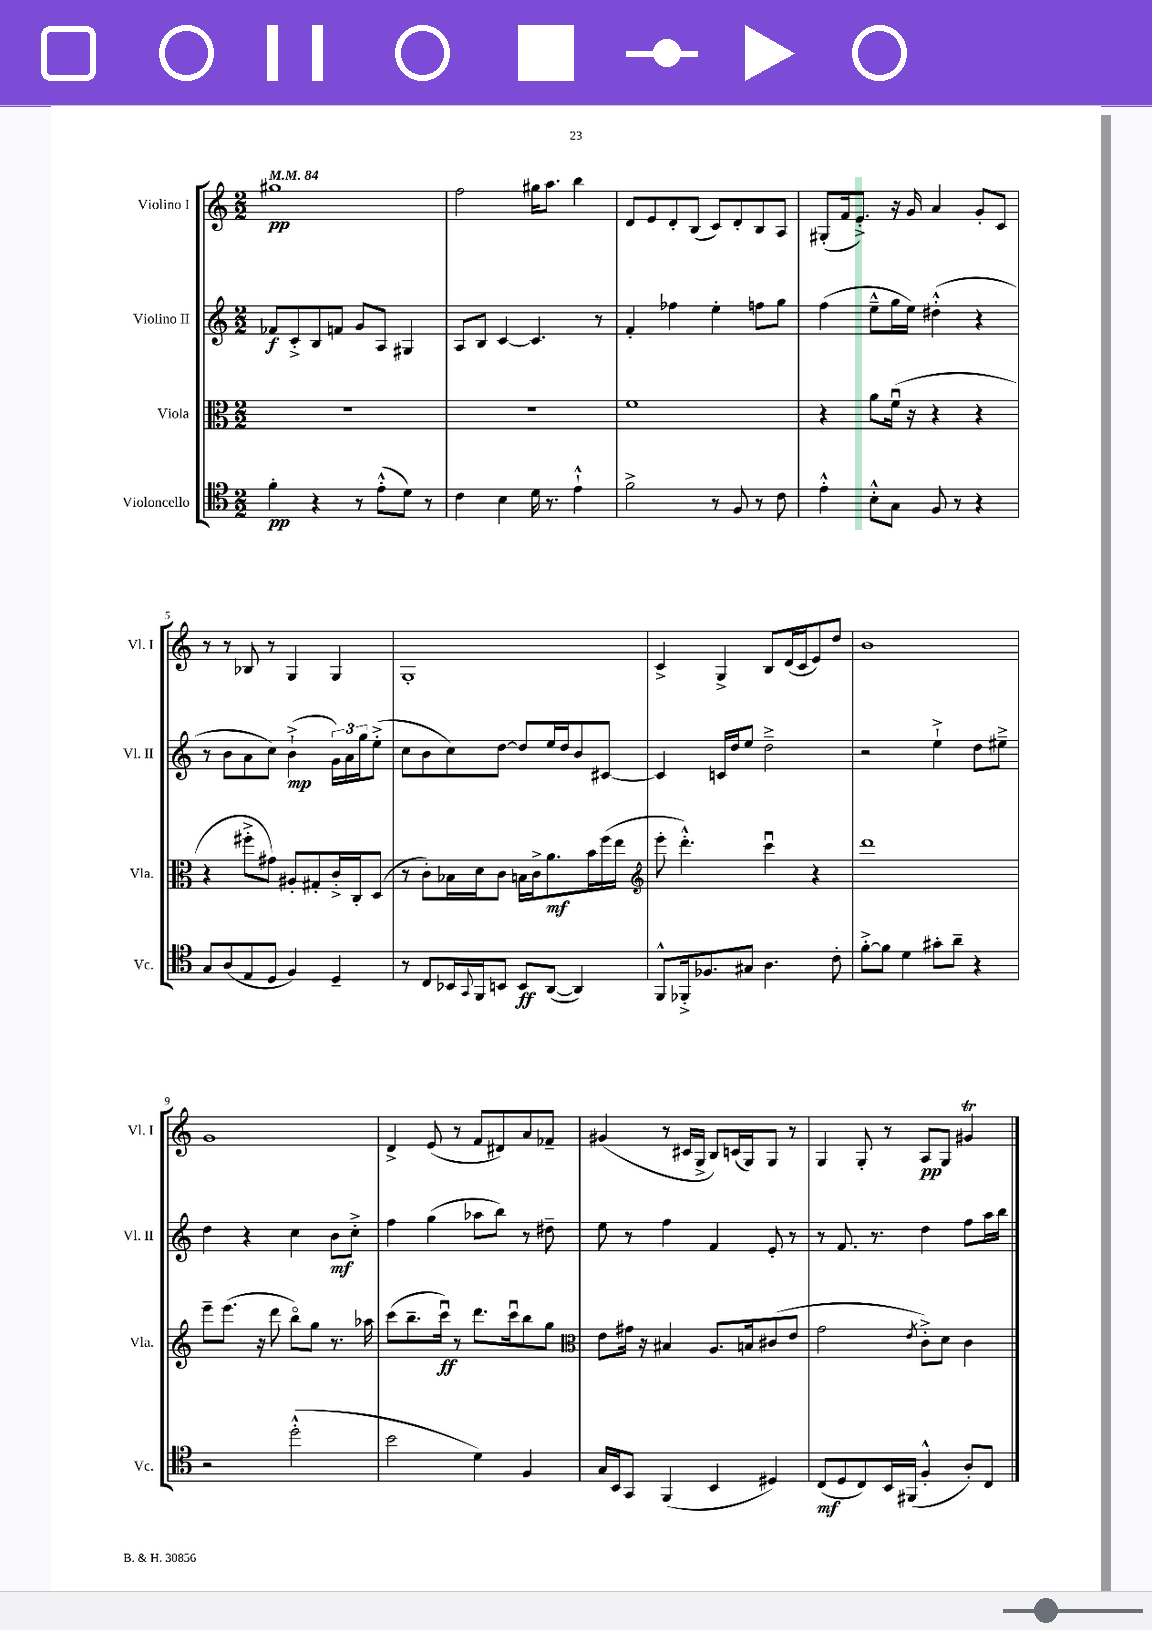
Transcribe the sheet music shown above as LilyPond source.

<<
\new StaffGroup <<
\new Staff = "s0" \with { instrumentName = "Violino I" shortInstrumentName = "Vl. I" } {
    \clef treble \key c \major \numericTimeSignature \time 2/2 \tempo 4 = 84
    gis''1\pp |
    f''2 gis''16 a''8. b''4 |
    d'8 e'8 d'8-. b8( c'8) d'8-. b8 a8 |
    gis8-.( f'16 e'8.-.->) r16 g'16 a'4 g'8-. c'8 |
    r8 r8 bes8 r8 g4 g4 |
    g1-. |
    c'4-> g4-> b8 d'16( c'16 e'8) d''8 |
    b'1 |
    g'1 |
    d'4-> e'8( r8 f'8 dis'8) a'8 fes'8-- |
    gis'4( r8 cis'16 g16-> b8) c'16( g16) g8 r8 |
    g4 g8-. r8 a8\pp g8 gis'4\trill \bar "|." |
}
\new Staff = "s1" \with { instrumentName = "Violino II" shortInstrumentName = "Vl. II" } {
    \clef treble \key c \major \numericTimeSignature \time 2/2
    fes'8\f c'8-.-> b8 f'8 g'8 a8 gis4 |
    a8 b8 c'4~ c'4. r8 |
    f'4-. fes''4 e''4-. f''8 g''8 |
    f''4( e''8---^ g''16 e''16) dis''4-.-^( r4 |
    r8 b'8 a'8 c''8) b'4-!->\mp( \tuplet 3/2 { g'16) a'16 g''16 } e''8-.->( |
    c''8 b'8 c''8) d''8~ d''8 e''16 d''16 b'8 cis'8~ |
    cis'4 c'16 d''16 e''8 d''2---> |
    r2 e''4-!-> d''8 eis''8---> |
    d''4 r4 c''4 b'8\mf c''8-.-> |
    f''4 g''4( aes''8 b''8) r8 dis''8-- |
    e''8 r8 f''4 f'4 e'8-. r8 |
    r8 f'8. r8. d''4 f''8 a''16 b''16 \bar "|." |
}
\new Staff = "s2" \with { instrumentName = "Viola" shortInstrumentName = "Vla." } {
    \clef alto \key c \major \numericTimeSignature \time 2/2
    R1 |
    R1 |
    f'1 |
    r4 a'8 f'16\downbow( r16 r4 r4 |
    r4 fis''8-.-> gis'8) ais8-. gis8-. c'16-.-> c16-. d8( |
    r8 c'8-.) bes16 d'16 c'8 b16 c'16-> a'8.\mf b'16 f''16( e''16 |
    \clef treble e'''8-. d'''4.-.-^) c'''4\downbow r4 |
    d'''1 |
    e'''8-- e'''8.( r16 d'''8 b''8\flageolet) g''8 r8. aes''16 |
    c'''8( b''8.-- c'''16\downbow\ff) r8 d'''8. c'''16\downbow b''8 g''8 |
    \clef alto e'8 gis'16 r16 bis4 a8. b16 cis'8( e'8 |
    g'2 \acciaccatura { e'8 } c'8-.->) d'8 c'4 \bar "|." |
}
\new Staff = "s3" \with { instrumentName = "Violoncello" shortInstrumentName = "Vc." } {
    \clef tenor \key c \major \numericTimeSignature \time 2/2
    f'4-.\pp r4 r8 e'8-.-^( d'8) r8 |
    c'4 b4 d'16 r8. e'4-!-^ |
    f'2-> r8 f8 r8 c'8 |
    e'4-.-^ b8-.-^ g8 f8 r8 r4 |
    g8 a8( e8 d8 f4) d4-- |
    r8 c8 bes,16 \appoggiatura { g,8 } f,16 b,8 b,8\ff a,8~( a,4) |
    f,8-^ fes,16-.-> fes8. gis8 a4. c'8-. |
    f'8~-.-> f'8 d'4 gis'8-. a'8-- r4 |
    r2 d''2-.-^( |
    b'2 d'4) f4 |
    g16 b,16 g,8 f,4( b,4 dis4) |
    c8\mf( d8 c8) b,16 fis,16( f4-.-^ a8-.) c8 \bar "|." |
}
>>
>>
